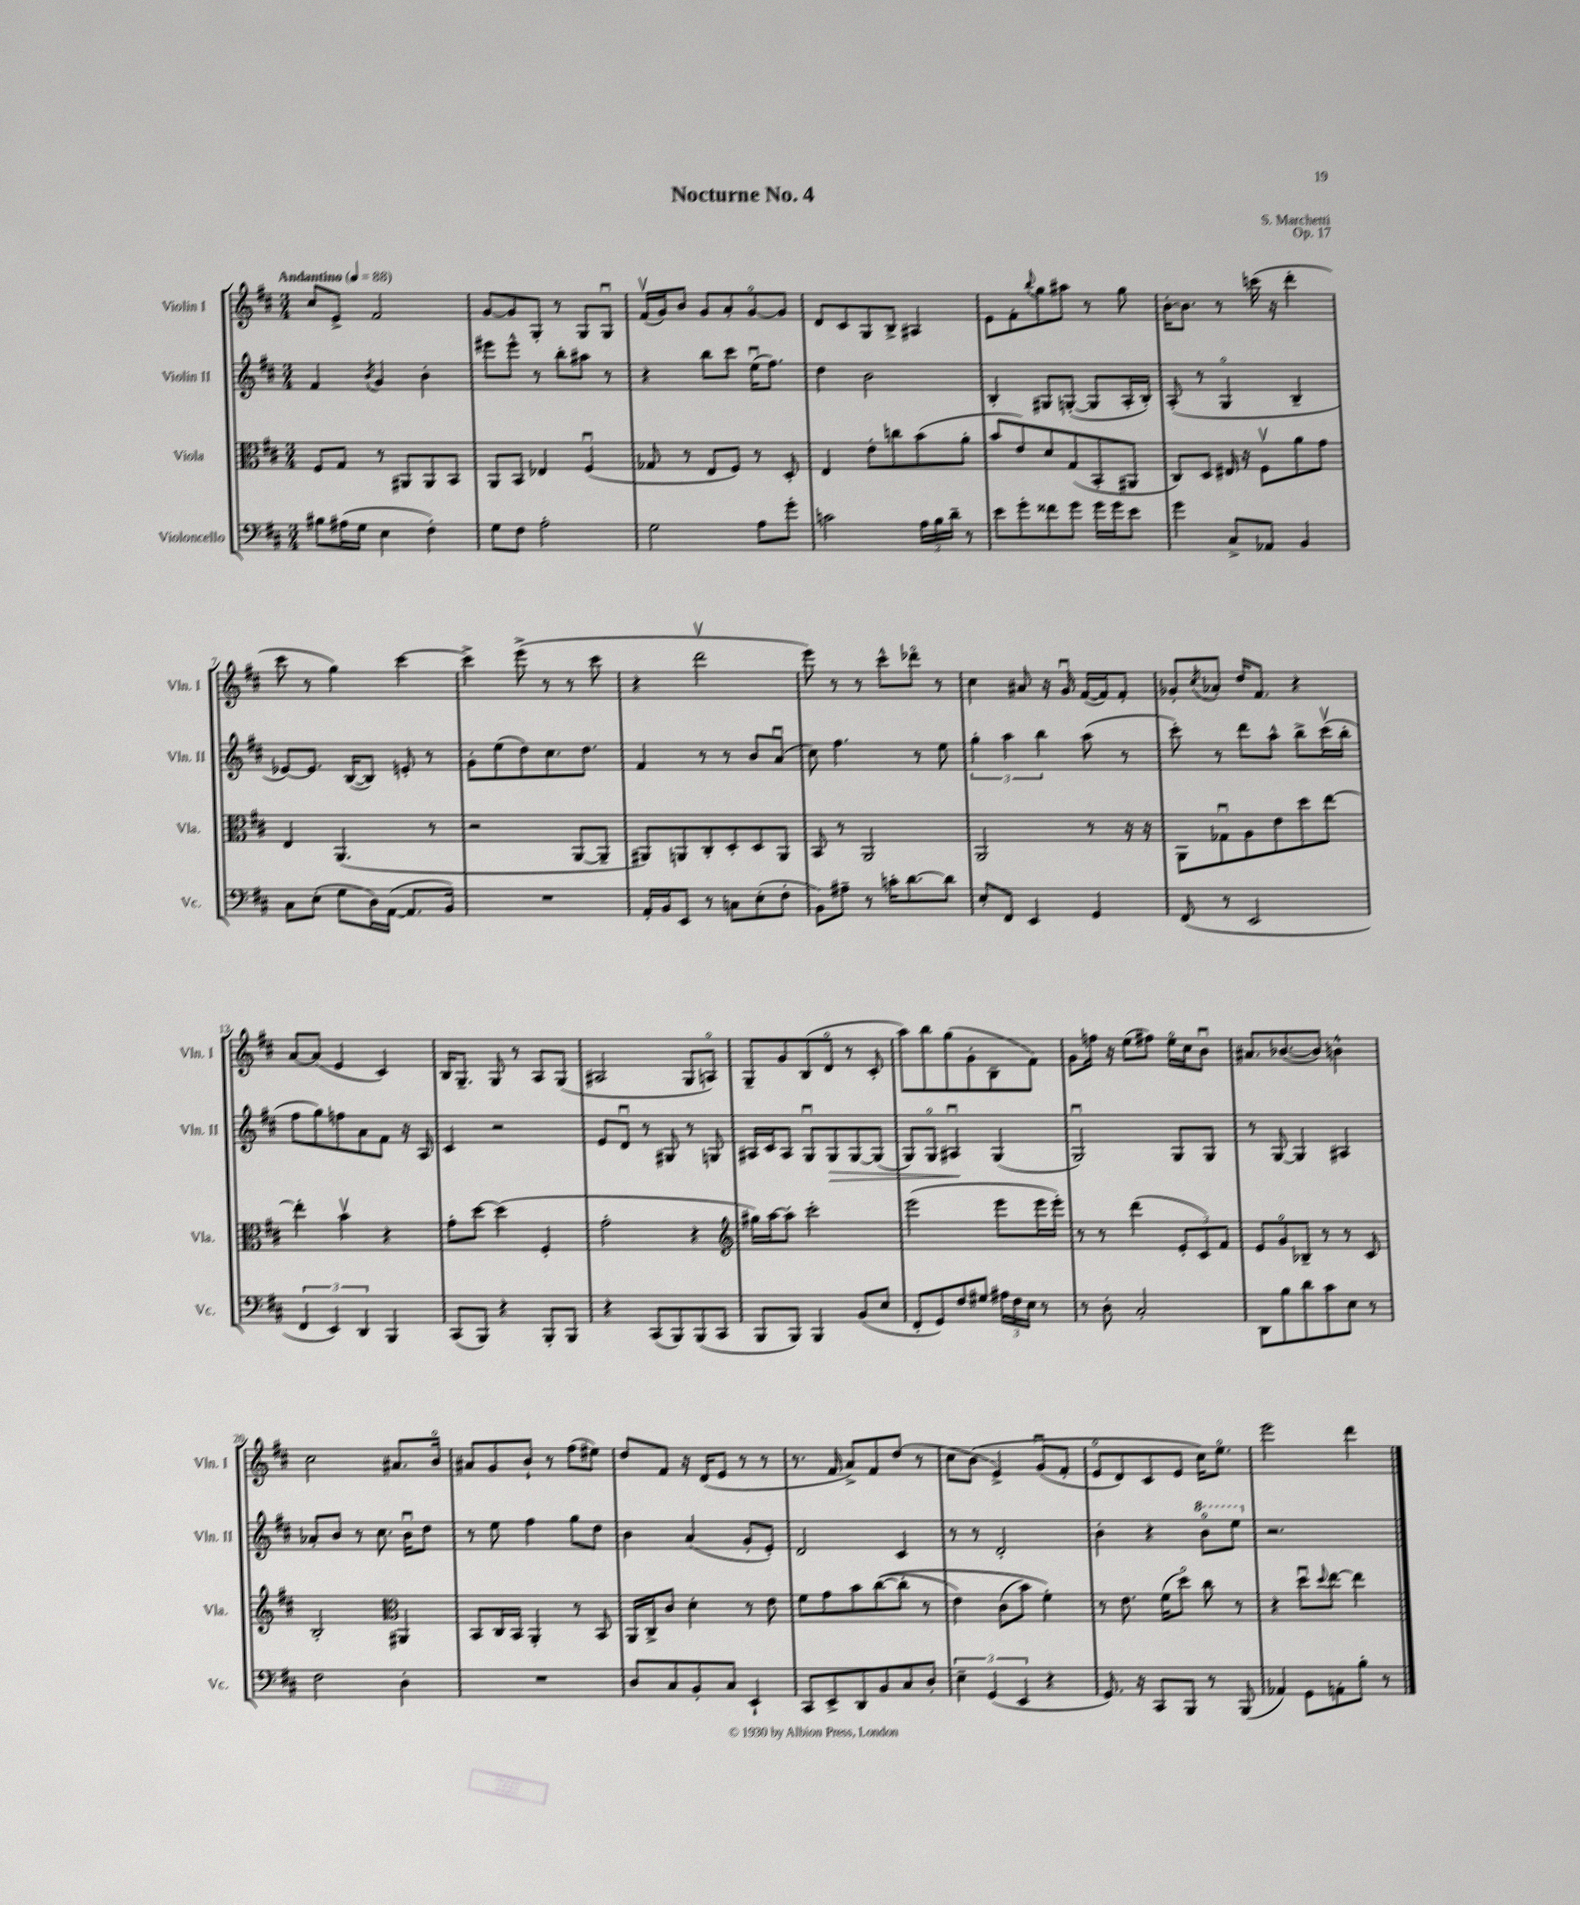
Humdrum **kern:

**kern	**kern	**kern	**dynam	**kern
*part4	*part3	*part2	*part2	*part1
*staff4	*staff3	*staff2	*staff2	*staff1
*I"Violoncello	*I"Viola	*I"Violin II	*	*I"Violin I
*I'Vc.	*I'Vla.	*I'Vln. II	*	*I'Vln. I
*clefF4	*clefC3	*clefG2	*	*clefG2
*k[f#c#]	*k[f#c#]	*k[f#c#]	*	*k[f#c#]
*M3/4	*M3/4	*M3/4	*	*M3/4
*MM88	*MM88	*MM88	*	*MM88
=1	=1	=1	=1	=1
!	!	!	!	!LO:TX:a:B:t=Andantino
8B#X\L	8F#/L	4f#/	.	8cc#/L
(16A#X\L	8G/J	.	.	8e^/J
16G\JJ	.	.	.	.
.	.	8qb/	.	.
4E\	8r	4g/	.	2f#/
.	8AA#X/L	.	.	.
4F#'\)	8AA#/	4b'\	.	.
.	8BB/J	.	.	.
=2	=2	=2	=2	=2
8G\L	8AA/L	8eee#X\L	.	[8g/L
8F#\J	8BB/J	8eee#^^\J	.	8g/]
2A'\	4E-X/	8r	.	8G'/J
.	.	8bb'\L	.	8r
.	(4F#u/	8aa#X\J	.	8G/L
.	.	8r	.	8Gu/J
=3	=3	=3	=3	=3
2G\	8G-X/	4r	.	(16f#v/LL
.	.	.	.	16g/J)
.	8r	.	.	8b/J
.	8E/L	8bb\L	.	8g/L
.	8F#/J)	8ccc#\J	.	8a'/
8A\L	8r	(16eeu\KL	.	[8g/
.	.	8.ff#\J)	.	.
8g'\J	8D'/	.	.	8g/J]
=4	=4	=4	=4	=4
2cn\	4E/	4dd\	.	8d/L
.	.	.	.	8c#/
.	8e'\L	2b\	.	8G/
.	8ccn\	.	.	8B^/J
24A\LL	(8b\	.	.	4A#X/
24B\	.	.	.	.
24d~\JJ	.	.	.	.
8r	8a'\J	.	.	.
=5	=5	=5	=5	=5
8e\L	8b/L	4B'/	.	8e\L
8g'\	8e/)	.	.	8f#'\
.	.	.	.	8qqbb/
8f##X\	8d/	8G#X/L	.	8gg\
8g\J	(8G/	([8Gn'/J	.	8aa#X\J
16g\LL	8BB'/	8G/L]	.	8r
16g\J	.	.	.	.
8e\J	8AA#X/J	16A'/L	.	8gg\
.	.	16B'/JJ)	.	.
=6	=6	=6	=6	=6
4g\	8C#/L)	(8A'/	.	[16b'\KL
.	.	.	.	8.b\J]
.	8D/J	8r	.	.
8C#^/L	16E#X/	4G/	.	8r
.	16r	.	.	.
8AA-X/J	8F#v\L	.	.	(16cccn\
.	.	.	.	16r
4BB/	8a\	4B~/	.	4ddd'\
.	8g\J	.	.	.
!!LO:LB:g=z
=7	=7	=7	=7	=7
8C#\L	4E/	[8e-X/L)	.	8ccc#\
(8E'\J	.	8.e-/J]	.	8r
8G\L	(4.AA/	.	.	4gg\)
.	.	([16B/KL	.	.
16D\L)	.	8B/J])	.	.
([16AA\JJ	.	.	.	.
8.AA/L]	.	8en'/	.	[4ccc#\
.	8r	8r	.	.
16BB/Jk)	.	.	.	.
=8	=8	=8	=8	=8
2.r	2r	8g'\L	.	4ccc#^\]
.	.	(8ee\	.	.
.	.	8dd\)	.	(8eee^\
.	.	8.cc#\	.	8r
.	[8AA/L	.	.	8r
.	.	8.dd\J	.	.
.	8AA~/J]	.	.	8ccc#\
=9	=9	=9	=9	=9
16AA'/LL	8AA#X/L)	4f#/	.	4r
16BB/J	.	.	.	.
8EE/J	8AAn/	.	.	.
8r	8C#'/	8r	.	2dddv\
8Cn\L	8D'/	8r	.	.
(8E'\	8D/	8b/L	.	.
8F#'\J	8AA/J	(8au/J	.	.
=10	=10	=10	=10	=10
8BB\L)	8BB/	8cc#\)	.	8eee\)
8A#X~\J	8r	4.ff#\	.	8r
8r	2AA/	.	.	8r
16cn'\KL	.	.	.	8ccc#^^\L
[8.d\	.	.	.	.
.	.	8r	.	8ddd-X\J
8d\J]	.	8ee\	.	8r
=11	=11	=11	=11	=11
8E'/L	2AA/	6gg'\	.	4cc#\
8FF#/J	.	.	.	.
.	.	6aa\	.	.
4EE/	.	.	.	8a#X/
.	.	6bb\	.	.
.	.	.	.	16r
.	.	.	.	16gu/
4GG/	8r	(8aa\	.	([16f#/LL
.	.	.	.	16f#/J])
.	16r	8r	.	8f#'/J
.	16r	.	.	.
=12	=12	=12	=12	=12
(8FF#/	8AA\L	8ccc#'\)	.	8g-X'/L
.	.	.	.	8qcc#/
8r	8G-Xu\	8r	.	8a-X'/J
2EE/	8A\	8ddd\L	.	16dd/KL
.	.	.	.	8.f#/J
.	8e\	8aa^^\J	.	.
.	8dd\	8bb^\L	.	4r
.	[8ee\J	(16ccc#v\L	.	.
.	.	16bb'\JJ	.	.
!!LO:LB:g=z
=13	=13	=13	=13	=13
6FF#/	4ee'\]	8ff#\L	.	[8a/L
.	.	8gg\)	.	(8a/J]
6EE/)	.	.	.	.
.	4bv\	8ffn\	.	4e/
6DD/	.	.	.	.
.	.	8a\	.	.
4BBB/	4r	8f#\J	.	4c#/)
.	.	16r	.	.
.	.	16A/	.	.
=14	=14	=14	=14	=14
(8CC#/L	8g'\L	4c#/	.	16B/KL
.	.	.	.	8.G~/J
8BBB/J)	[8dd\J	.	.	.
4r	(4dd\]	2r	.	8G/
.	.	.	.	8r
8BBB'/L	4F#'/	.	.	8A/L
8BBB/J	.	.	.	(8G/J
=15	=15	=15	=15	=15
4r	2g'\	8e/L	.	2A#X/
.	.	8du/J	.	.
(8CC#/L	.	8r	.	.
8BBB/)	.	8G#X/	.	.
(8BBB/	4r	8r	.	8G/L
8CC#/J	.	8Gn/	.	8An/J)
=16	=16	=16	=16	=16
*	*clefG2	*	*	*
8BBB/L	16gg#X\LL)	16A#X/LL	.	8G~/L
.	[16aa\J	16c#/J	.	.
8BBB/J)	8aa'\J]	8A#/J	.	8g/
4BBB/	2ccc#'\	8Gu/L	.	(8B/
!	!	!	!LO:HP:b	!
.	.	8G/	>	8d/J
(8BB/L	.	[8G/	.	8r
8E/J	.	(8G/J]	.	8c#'/
=17	=17	=17	=17	=17
8FF#'/L	(2eee\	8G/L)	.	8aa\L)
8GG/)	.	8G/J	.	8bb\
8F#/	.	4A#Xu/	.	(8gg\
8G#X/J	.	.	.	8g'\
24A#X\LL	8eee\L	(4G/	]	8B~\
24F#\	.	.	.	.
24E\JJ	.	.	.	.
8r	16eee\L	.	.	8f#\J)
.	16eee'\JJ)	.	.	.
=18	=18	=18	=18	=18
8r	8r	2Gu/)	.	8g\L
8D'\	8r	.	.	16ffn\Jk
.	.	.	.	16r
2C#'/	(4ddd\	.	.	(8ee\L
.	.	.	.	8ff#X\J)
.	12e'/L	8G/L	.	16ee\LL
.	.	.	.	16cc#\J
.	12c#/)	.	.	.
.	.	8G/J	.	8bu\J
.	12f#/J	.	.	.
=19	=19	=19	=19	=19
8DD\L	8e/L	8r	.	8.a#X/L
8B\	8g/	[8G/	.	.
.	.	.	.	([8.b-X/
8d\	8B-X~/J	4G/]	.	.
8c#\	8r	.	.	8b-/J])
8E\J	8r	4A#X/	.	4bn^^\
8r	8c#/	.	.	.
!!LO:LB:g=z
=20	=20	=20	=20	=20
2F#\	2B'/	8a-X'/L	.	2cc#\
.	.	8b/J	.	.
.	.	8r	.	.
.	.	8.cc#\	.	.
*	*clefC3	*	*	*
4D'\	4AA#X/	.	.	8.a#X/L
.	.	16bu\KL	.	.
.	.	8dd\J	.	.
.	.	.	.	16b/Jk
=21	=21	=21	=21	=21
2.r	8BB/L	8r	.	8a#X/L
.	16C#/L	8ee\	.	8g/
.	16BB/JJ	.	.	.
.	4AA'/	4ff#\	.	8b`/J
.	.	.	.	8r
.	8r	8gg\L	.	(8ff#\L
.	8BB/	8dd\J	.	8ee#X\J)
=22	=22	=22	=22	=22
8D/L	16AA/LL	4b\	.	8dd/L
.	16C#^/J	.	.	.
8C#/	8c#/J	.	.	8f#/J
8BB'/	4d'\	(4a/	.	16r
.	.	.	.	(16d/KL
8C#/J	.	.	.	8e/J
4EE`/	8r	8g'/L	.	8r
.	8e\	8e'/J)	.	8r
=23	=23	=23	=23	=23
8CC#/L	8f#\L	2d/	.	8.r
8EE^/	8g\	.	.	.
.	.	.	.	16f#/
8DD/	8b\	.	.	8a^/L)
8BB/	(([8cc#\	.	.	8f#/
8C#/	8cc#'\J]	4c#/	.	(8dd/J
8D'/J	8r	.	.	8r
=24	=24	=24	=24	=24
6E~\	4e\)	8r	.	8cc#\L
.	.	8r	.	(8b\J
(6GG/	.	.	.	.
.	(8c#\L	2d'/	.	4e^/)
6EE/	.	.	.	.
.	8b\J)	.	.	.
4r	4f#'\)	.	.	(8gu/L
.	.	.	.	8f#'/J
=25	=25	=25	=25	=25
8.GG/)	8r	4b'\	.	8e/L
.	8.e\	.	.	8d/)
16r	.	.	.	.
8CC#/L	.	4r	.	8c#/
.	(16f#\KL	.	.	.
8BBB/J	8dd\J)	.	.	8e/J
*	*	*8va	*	*
8r	8cc#\	8bb\L	.	16cc#\KL)
.	.	.	.	8.ee\J
(8BBB/	8r	8eee\J	.	.
=26	=26	=26	=26	=26
*	*	*X8va	*	*
4AA-X/)	4r	2.r	.	2eee\
8GG\L	8ddu\L	.	.	.
.	8qqdd/	.	.	.
8AAn'\	[8ee\J	.	.	.
8B'\J	4ee\]	.	.	4ddd\
8r	.	.	.	.
==	==	==	==	==
*-	*-	*-	*-	*-
